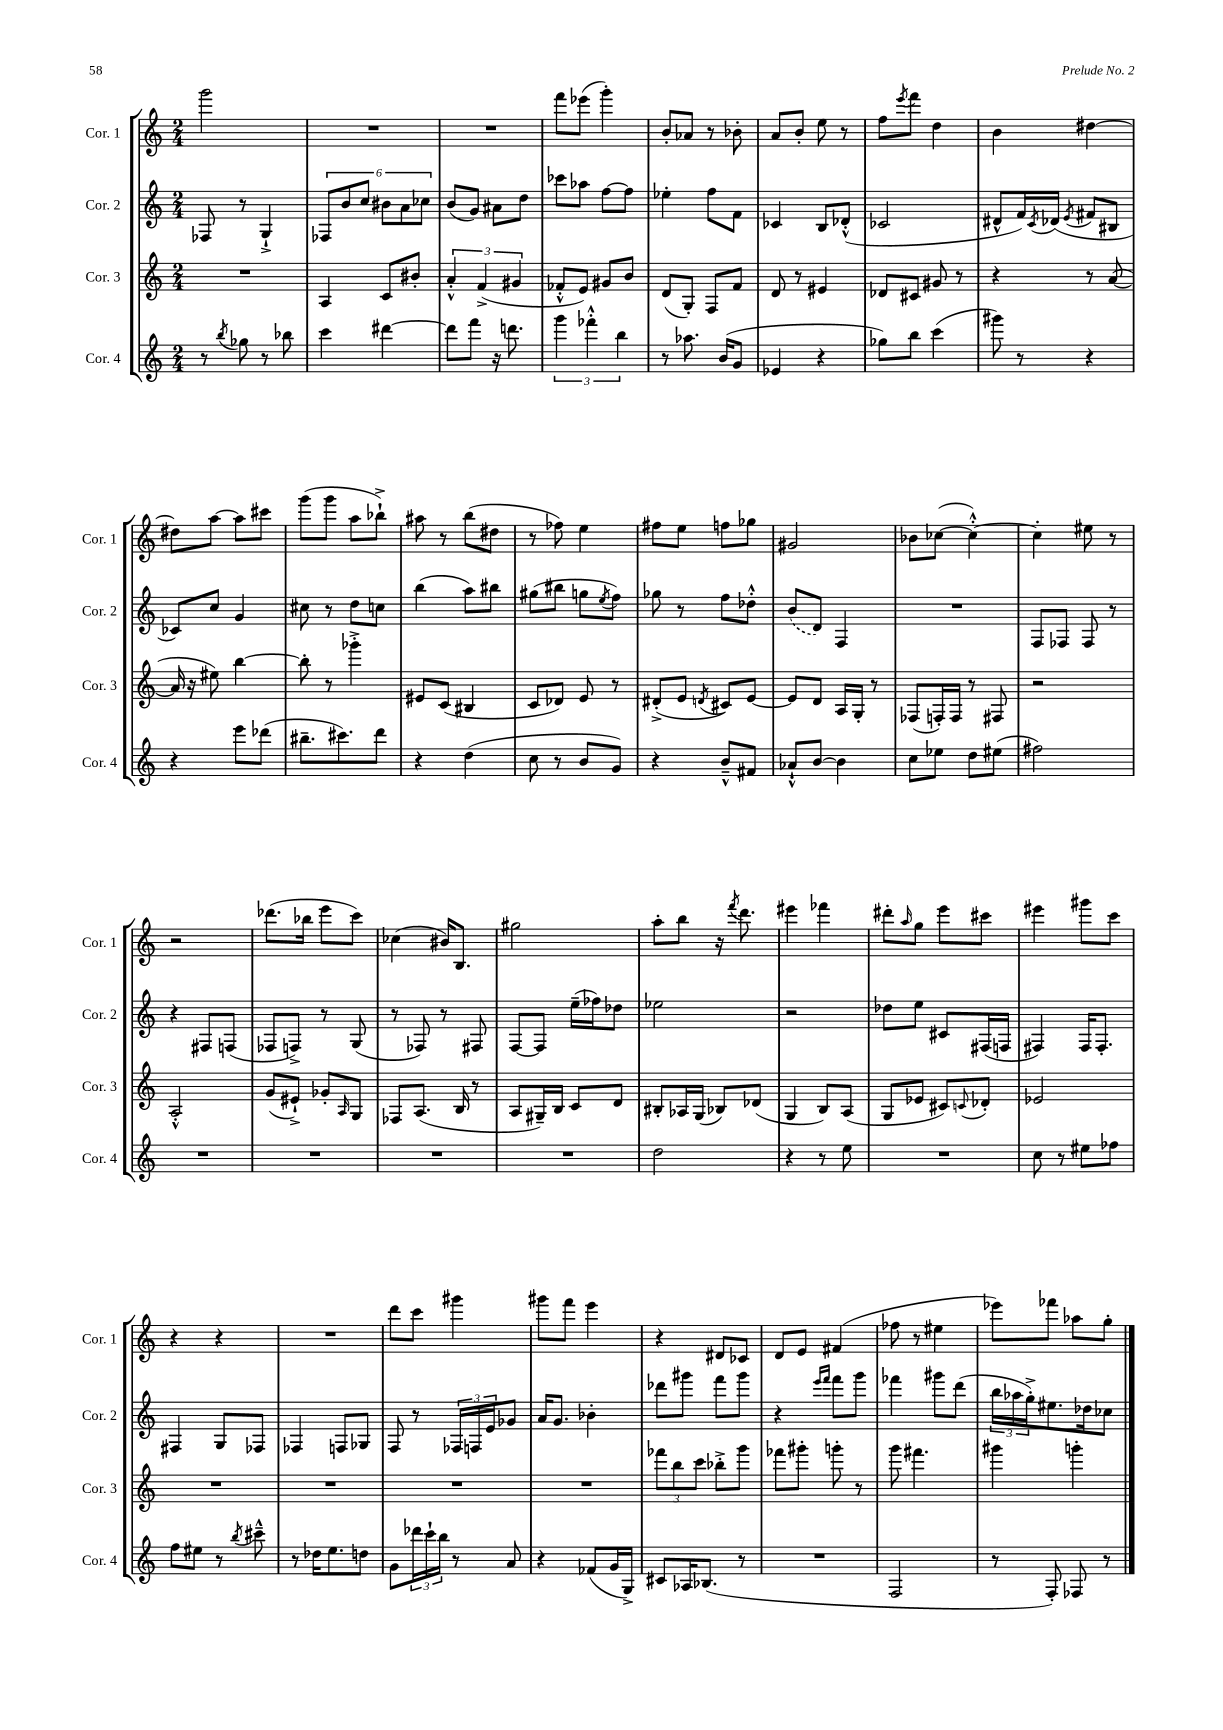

**kern	**kern	**kern	**kern
*staff4	*staff3	*staff2	*staff1
*clefG2	*clefG2	*clefG2	*clefG2
*k[]	*k[]	*k[]	*k[]
*M2/4	*M2/4	*M2/4	*M2/4
8r	2r	8F-/	2ggg\
8qbb/	.	.	.
8gg-\	.	8r	.
8r	.	4G`^/	.
8bb-\	.	.	.
=	=	=	=
4ccc\	4A/	12F-/L	2r
.	.	12b/	.
.	.	12cc/J	.
[4ddd#\	8c/L	12b#\L	.
.	.	12a\	.
.	8b#'/J	.	.
.	.	12cc-\J	.
=	=	=	=
8ddd#\]L	6a'^^/	(8b/L	2r
8fff\J	.	8g/J)	.
.	(6f^/	.	.
16r	.	8a#\L	.
8.ddd\	.	.	.
.	6g#/	.	.
.	.	8dd\J	.
=	=	=	=
6ggg\	8f-'^^/L	8ccc-\L	8fff\L
.	8e/J)	8aa-\J	(8eee-\J
6fff-'^^\	.	.	.
.	8g#/L	[8ff\L	4ggg'\)
6bb\	.	.	.
.	8b/J	8ff\]J	.
=	=	=	=
8r	(8d/L	4ee-'\	8b'/L
8.aa-\	8G'/J)	.	8a-/J
.	8F/L	8ff\L	8r
(16b/LK	.	.	.
8g/J	8f/J	8f\J	8b-'\
=	=	=	=
4e-/	8d/	4c-/	8a/L
.	8r	.	8b'/J
4r	4e#/	8B/L	8ee\
.	.	(8d-'^^/J	8r
=	=	=	=
8gg-\L)	8d-/L	2c-/	8ff\L
.	.	.	8qeee/
8bb\J	8c#/J	.	8fff\J
(4ccc\	8g#/	.	4dd\
.	8r	.	.
=	=	=	=
8ggg#\)	4r	8d#^^/L	4b\
8r	.	16f/L)	.
.	.	8qc/	.
.	.	(16d-/JJ	.
.	.	8qe/	.
4r	8r	8f#/L	[4dd#\
.	([8a/	8B#/J	.
=	=	=	=
4r	16a/]	8c-/L)	8dd#\]L
.	16r	.	.
.	8ee#\)	8cc/J	[8aa\J
8eee\L	[4bb\	4g/	8aa\]L
(8ddd-\J	.	.	8ccc#\J
=	=	=	=
8.bb#~\L	8bb'\]	8cc#\	(8ggg\L
.	8r	8r	8ggg\J
8.ccc#\)	.	.	.
.	4ggg-'^\	8dd\L	8aa\L
8ddd\J	.	8cc\J	8bb-`^\J)
=	=	=	=
4r	8e#/L	(4bb\	8aa#\
.	(8c/J	.	8r
(4dd\	4B#/	8aa\L)	(8bb\L
.	.	8bb#\J	8dd#\J
=	=	=	=
8cc\	8c/L	(8gg#\L	8r
8r	8d-/J)	8bb#\J	8ff-\)
8b/L	8e/	8gg\L	4ee\
.	.	8qee/	.
8g/J)	8r	8ff\J)	.
=	=	=	=
4r	(8d#'^/L	8gg-\	8ff#\L
.	8e/J	8r	8ee\J
.	8qd/	.	.
8b~^^/L	8c#/L)	8ff\L	8ff\L
8f#/J	[8e/J	8dd-'^^\J	8gg-\J
=	=	=	=
8a-`^^/L	8e/]L	(8b/L	2g#/
[8b/J	8d/J	8d/J)	.
4b\]	16A/LL	4F/	.
.	16G'/JJ	.	.
.	8r	.	.
=	=	=	=
8cc\L	(8F-/L	2r	8b-\L
8ee-\J	16F'/L)	.	([8cc-\J
.	16F/JJ	.	.
8dd\L	8r	.	4cc-'^^\_)
(8ee#\J	8F#/	.	.
=	=	=	=
2ff#\)	2r	8F/L	4cc-'\]
.	.	8F-/J	.
.	.	8F-/	8ee#\
.	.	8r	8r
=	=	=	=
2r	2A'^^/	4r	2r
.	.	8F#/L	.
.	.	(8F/J	.
=	=	=	=
2r	(8g/L	8F-/L	(8.ddd-\L
.	8e#`^/J)	8F^/J)	.
.	.	.	16bb-\Jk
.	8g-'/L	8r	8eee\L
.	16qqA/	.	.
.	8G/J	(8G/	8ccc\J)
=	=	=	=
2r	8F-/L	8r	(4cc-\
.	(8.A/J	8F-/)	.
.	.	8r	16b#/LK)
.	16B/	.	8.B/J
.	8r	8F#/	.
=	=	=	=
2r	8A/L	[8F/L	2gg#\
.	16G#~/L)	8F/]J	.
.	16B/JJ	.	.
.	8c/L	(16ee~\LL	.
.	.	16ff-\J)	.
.	8d/J	8dd-\J	.
=	=	=	=
2dd\	8B#'/L	2ee-\	8aa'\L
.	16A-/L	.	8bb\J
.	(16G/JJ	.	.
.	8B-/L)	.	16r
.	.	.	8qfff/
.	.	.	8.ddd\
.	(8d-/J	.	.
=	=	=	=
4r	4G/	2r	4eee#\
8r	8B/L)	.	4fff-\
8ee\	(8A/J	.	.
=	=	=	=
2r	8G/L	8dd-\L	8ddd#'\L
.	.	.	16qqaa/
.	8e-/J	8ee\J	8gg\J
.	8c#/L)	8c#/L	8eee\L
.	8qqc/	.	.
.	8d-'/J	(16F#/L	8ccc#\J
.	.	16F/JJ	.
=	=	=	=
8cc\	2e-/	4F#/)	4eee#\
8r	.	.	.
8ee#\L	.	16F#/LK	8ggg#\L
.	.	8.F#'/J	.
8ff-\J	.	.	8ccc\J
=	=	=	=
8ff\L	2r	4F#/	4r
8ee#\J	.	.	.
8r	.	8G/L	4r
8qbb/	.	.	.
8ccc#~^^\	.	8F-/J	.
=	=	=	=
8r	2r	4F-/	2r
16dd-\LK	.	.	.
8.ee\	.	.	.
.	.	8F/L	.
8dd\J	.	8G-/J	.
=	=	=	=
8g\L	2r	8F/	8ddd\L
24ddd-\L	.	8r	8ccc\J
24ccc`\	.	.	.
24bb\JJ	.	.	.
8r	.	24F-/LL	4ggg#\
.	.	24F/	.
.	.	24e/J	.
8a/	.	8g-/J	.
=	=	=	=
4r	2r	16a/LK	8ggg#\L
.	.	8.g/J	.
.	.	.	8fff\J
(8f-/L	.	4b-'\	4eee\
16g/L	.	.	.
16G^/JJ)	.	.	.
=	=	=	=
8c#/L	12fff-\L	8ddd-\L	4r
.	12bb\	.	.
16A-/K	.	8ggg#\J	.
.	12ccc\J	.	.
(8.B-/J	.	.	.
.	8bb-'^\L	8fff\L	8d#/L
8r	8ggg\J	8ggg#\J	8c-/J
=	=	=	=
2r	8fff-\L	4r	8d/L
.	8ggg#'\J	.	8e/J
.	.	16qqeee/LL	.
.	.	16qqfff/JJ	.
.	8ggg'\	8fff\L	(4f#/
.	8r	8ggg\J	.
=	=	=	=
2F/	8ggg\	4fff-\	8ff-\
.	4.fff#\	.	8r
.	.	8ggg#\L	4ee#\
.	.	(8ddd\J	.
=	=	=	=
8r	4ggg#\	24bb\LL	8eee-\L)
.	.	24aa-\	.
.	.	24gg'^\J)	.
8F'/)	.	8.ee#\	8fff-\J
8F-/	4ggg'\	.	8aa-\L
.	.	16dd-\k	.
8r	.	8cc-\J	8gg'\J
==	==	==	==
*-	*-	*-	*-
